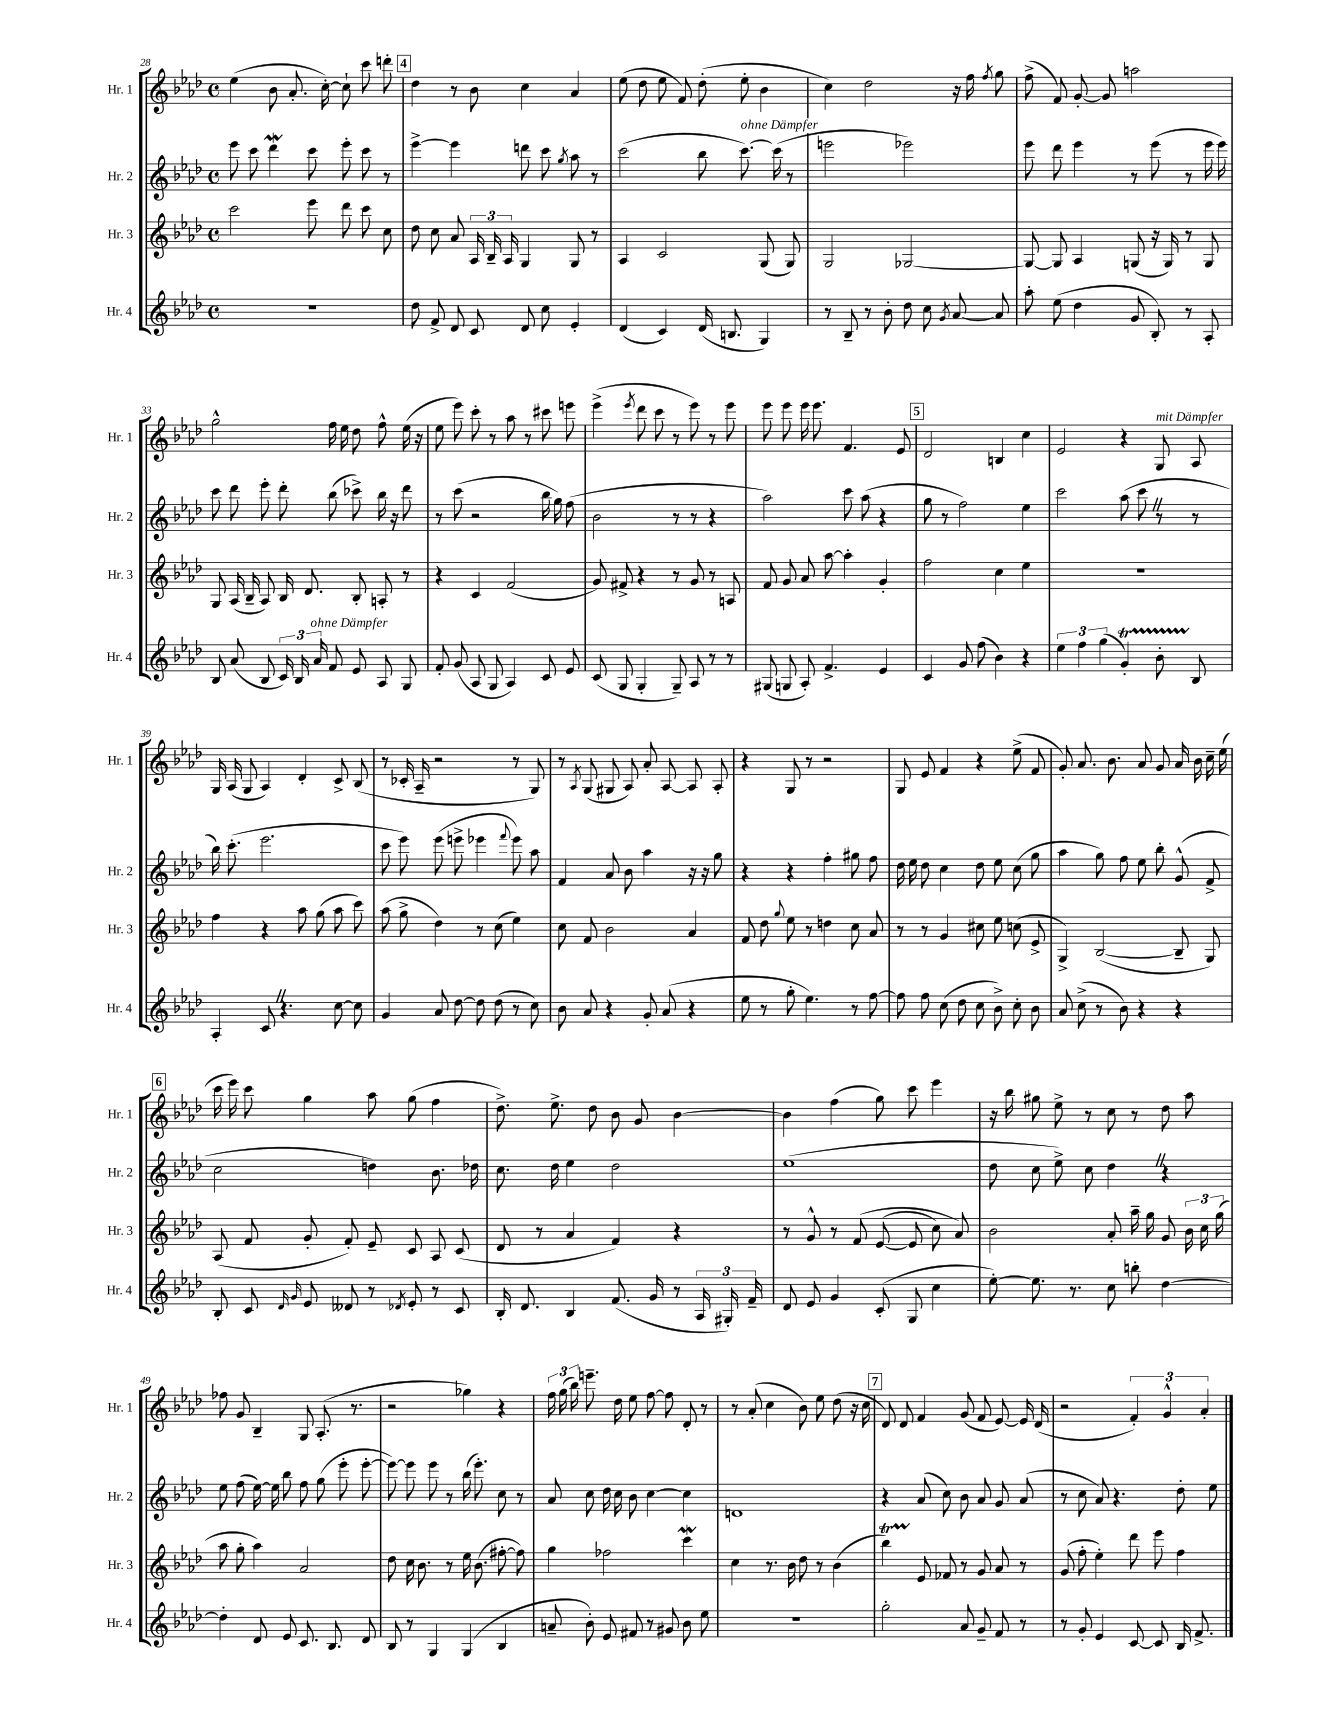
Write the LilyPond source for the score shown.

<<
\new StaffGroup <<
\new Staff = "s0" \with { instrumentName = "Hr. 1" shortInstrumentName = "Hr. 1" } {
    \clef treble \key aes \major \defaultTimeSignature \time 4/4
    \autoBeamOff ees''4( bes'8 aes'8.-. c''16~-.) c''8-! c'''8 d'''8-. |
    \mark \markup { \box "4" } des''4 r8 bes'8 c''4 aes'4 |
    ees''8( des''8 ees''8 f'8) des''8-.( ees''8-. bes'4 |
    c''4) des''2 r16 f''16 \acciaccatura { f''8 } g''8 |
    f''8->( f'8) g'8~-. g'8 a''2 |
    g''2-^ f''16 ees''16 des''8 f''8-^ ees''16( r16 |
    ees''8 ees'''8) c'''8-. r8 aes''8 r8 cis'''8 e'''8 |
    ees'''4->( \acciaccatura { ees'''8 } des'''8 c'''8 r8 ees'''8) r8 ees'''8 |
    ees'''8 ees'''8 ees'''16 ees'''8. f'4. ees'8 |
    \mark \markup { \box "5" } des'2 b4 c''4 |
    ees'2 r4 g8^\markup { \italic "mit Dämpfer" } aes8 |
    g16 aes16( g8 aes4) des'4-. c'8-> bes8( |
    r8 ces'16-. aes16-- r2 r8 g8) |
    r8 \acciaccatura { aes8 } g8( gis8 aes8) aes'8-. aes8~ aes8 aes8-. |
    r4 g8 r8 r2 |
    g8 ees'8 f'4 r4 ees''8->( f'8 |
    g'8-.) aes'8. bes'8. aes'8 g'8 aes'16 bes'16 c''16-- ees''16( |
    \mark \markup { \box "6" } c'''16 ees'''16) c'''8 g''4 aes''8 g''8( f''4 |
    des''8.->) ees''8.-> des''8 bes'8 g'8 bes'4~ |
    bes'4 f''4( g''8) c'''8 ees'''4 |
    r16 bes''16 gis''8 ees''8-> r8 c''8 r8 des''8 aes''8 |
    fes''8 g'8 bes4-- g8 aes8.-.( r8. |
    r2 ges''4) r4 |
    \tuplet 3/2 { f''16 g''16( bes''16) } e'''8.-- des''16 ees''8 f''8~ f''8 des'8-. r8 |
    r8 aes'8-.( c''4 bes'8) ees''8 des''8( r16 c''16 |
    \mark \markup { \box "7" } des'8) des'8 f'4 g'8( f'8 ees'8~) ees'16 des'16( |
    r2 \tuplet 3/2 { f'4-.) g'4-^ aes'4-. } \bar "|." |
}
\new Staff = "s1" \with { instrumentName = "Hr. 2" shortInstrumentName = "Hr. 2" } {
    \clef treble \key aes \major \defaultTimeSignature \time 4/4
    \autoBeamOff ees'''8 c'''8 des'''4\mordent c'''8 ees'''8-. c'''8 r8 |
    \mark \markup { \box "4" } ees'''4~-> ees'''4 d'''8 c'''8 \acciaccatura { g''8 } aes''8 r8 |
    c'''2( bes''8 c'''8.~^\markup { \italic "ohne Dämpfer" }) c'''16( r8 |
    e'''2 ees'''2) |
    ees'''8 des'''8 ees'''4 r8 ees'''8( r8 ees'''16 ees'''16) |
    c'''8 des'''8 ees'''8-. des'''8-. bes''8( ces'''8->) bes''16 r16 des'''8 |
    r8 c'''8( r2 bes''16 g''16) f''8( |
    bes'2 r8 r8 r4 |
    aes''2) c'''8 aes''8( r4 |
    \mark \markup { \box "5" } g''8 r8 f''2) ees''4 |
    c'''2 aes''8( c'''8 \once \override BreathingSign.text = \markup { \musicglyph "scripts.caesura.straight" } \breathe r8 r8 |
    bes''16) c'''8.-.( ees'''2. |
    c'''8 ees'''8) ees'''8( e'''8-> ees'''4 \appoggiatura { f'''8 } ees'''8) aes''8 |
    f'4 aes'8 bes'8 aes''4 r16 r16 g''8 |
    r4 r4 f''4-. gis''8 f''8 |
    des''16 ees''16 des''8 c''4 des''8 ees''8 c''8( g''8 |
    aes''4 g''8) f''8 ees''8 bes''8-. g'8-^( f'8-> |
    \mark \markup { \box "6" } c''2 d''4) bes'8. des''16 |
    c''8. des''16 ees''4 des''2 |
    ees''1( |
    des''8 c''8 ees''8->) c''8 des''4 \once \override BreathingSign.text = \markup { \musicglyph "scripts.caesura.straight" } \breathe r4 |
    ees''8 f''8( ees''16~) ees''16 bes''8 f''8 g''8( ees'''8-. ees'''8~-. |
    ees'''8~) ees'''8 ees'''8 r8 bes''16( ees'''8.-.) c''8 r8 |
    aes'8 c''8 des''16 c''16 bes'8 c''4~ c''4 |
    d'1 |
    \mark \markup { \box "7" } r4 aes'8( c''8) bes'8 aes'8 g'8 aes'8( |
    r8 c''8 aes'8) r4. des''8-. ees''8 \bar "|." |
}
\new Staff = "s2" \with { instrumentName = "Hr. 3" shortInstrumentName = "Hr. 3" } {
    \clef treble \key aes \major \defaultTimeSignature \time 4/4
    \autoBeamOff c'''2 ees'''8 des'''8 c'''8 c''8 |
    \mark \markup { \box "4" } des''8 c''8 aes'8 \tuplet 3/2 { aes16 bes16-- aes16 } g4 g8 r8 |
    aes4 c'2 g8( g8) |
    g2 ges2~ |
    ges8~ ges8 aes4 g8( r16 g16) r8 g8 |
    g8 aes16( bes16-- aes8) bes16 des'8. bes8-. a8-. r8 |
    r4 c'4 f'2( |
    g'8) fis'8-> r4 r8 g'8 r8 a8 |
    f'8 g'8 aes'8 aes''8~ aes''4-. g'4-. |
    \mark \markup { \box "5" } f''2 c''4 ees''4 |
    r1 |
    f''4 r4 aes''8 g''8( aes''8 c'''8) |
    aes''8( g''8-> des''4) r8 c''8( ees''4) |
    c''8 f'8 bes'2 aes'4 |
    f'8 des''8 \appoggiatura { g''8 } ees''8 r8 d''4 c''8 aes'8 |
    r8 r8 g'4 cis''8 ees''8 c''8( ees'8-> |
    g4->) bes2~( bes8-- g8) |
    \mark \markup { \box "6" } aes8( f'8 g'8-. f'8-.) ees'8-- c'8 aes8 c'8( |
    des'8 r8 aes'4 f'4) r4 |
    r8 g'8-^ r8 f'8\( ees'8~( ees'8 c''8) aes'8\) |
    bes'2 aes'8-. aes''16-- g''16 g'8 \tuplet 3/2 { bes'16 c''16 g''16( } |
    aes''8 g''8-. aes''4) aes'2 |
    des''8 c''16 bes'8. r8 ees''16 bes'8.( fis''8~-. fis''8) |
    g''4 fes''2 c'''4\mordent |
    c''4 r8. bes'16 des''8 r8 bes'4( |
    \mark \markup { \box "7" } bes''4\startTrillSpan) ees'8\stopTrillSpan fes'8 r8 g'8 aes'8 r8 |
    g'8( f''8-. ees''4-.) des'''8 ees'''8 f''4 \bar "|." |
}
\new Staff = "s3" \with { instrumentName = "Hr. 4" shortInstrumentName = "Hr. 4" } {
    \clef treble \key aes \major \defaultTimeSignature \time 4/4
    \autoBeamOff R1 |
    \mark \markup { \box "4" } des''8 f'8-> des'8 c'8 des'8 c''8 ees'4-. |
    des'4( c'4) des'16( b8. g4) |
    r8 bes8-- r8 bes'8-. des''8 c''8 \acciaccatura { g'8 } aes'8~ aes'8 |
    aes''8-. ees''8( des''4 g'8 bes8-.) r8 aes8-. |
    bes8 aes'8( bes8 \tuplet 3/2 { c'16) bes16 aes'16^\markup { \italic "ohne Dämpfer" } } f'8 ees'8 aes8 g8 |
    f'8-. g'8( aes8 g8 aes4) c'8 ees'8 |
    c'8( g8 g4-. g8--) aes8 r8 r8 |
    gis8( g8 aes8-.) f'4.-> ees'4 |
    \mark \markup { \box "5" } c'4 g'8 f''8( bes'4) r4 |
    \tuplet 3/2 { ees''4 f''4 g''4( } g'4-.\startTrillSpan) bes'8-. bes8\stopTrillSpan |
    aes4-. c'8 \once \override BreathingSign.text = \markup { \musicglyph "scripts.caesura.straight" } \breathe r4. c''8~ c''8 |
    g'4 aes'8 des''8~ des''8 des''8( r8 c''8) |
    bes'8 aes'8 r4 g'8-. aes'8( r4 |
    ees''8 r8 g''8-. ees''4.) r8 f''8~ |
    f''8 f''8 c''8( des''8 c''8 bes'8->) c''8-. bes'8 |
    aes'8 c''8->( r8 bes'8) r4 r4 |
    \mark \markup { \box "6" } bes8-. c'8 \grace { des'16 g'16 } ees'8 deses'8 r8 \acciaccatura { des'8 } ees'8-. r8 c'8 |
    bes16-. des'8. bes4 f'8.( g'16 r8 \tuplet 3/2 { aes16 gis16-.) f'16-- } |
    des'8 ees'8 g'4 c'8-.( g8 c''4 |
    ees''8~-.) ees''8. r8. c''8 b''8-. des''4~ |
    des''4-. des'8 ees'8 c'8. bes8. des'8 |
    bes8 r8 g4 g4( bes4 |
    a'8-- bes'8-.) ees'8 fis'8 r8 gis'8 bes'8 ees''8 |
    R1 |
    \mark \markup { \box "7" } g''2-. aes'8 g'8-- f'8 r8 |
    r8 g'8-. ees'4 c'8~ c'8 bes16 f'8.-> \bar "|." |
}
>>
>>
\layout { \context { \Score currentBarNumber = #28 } }
